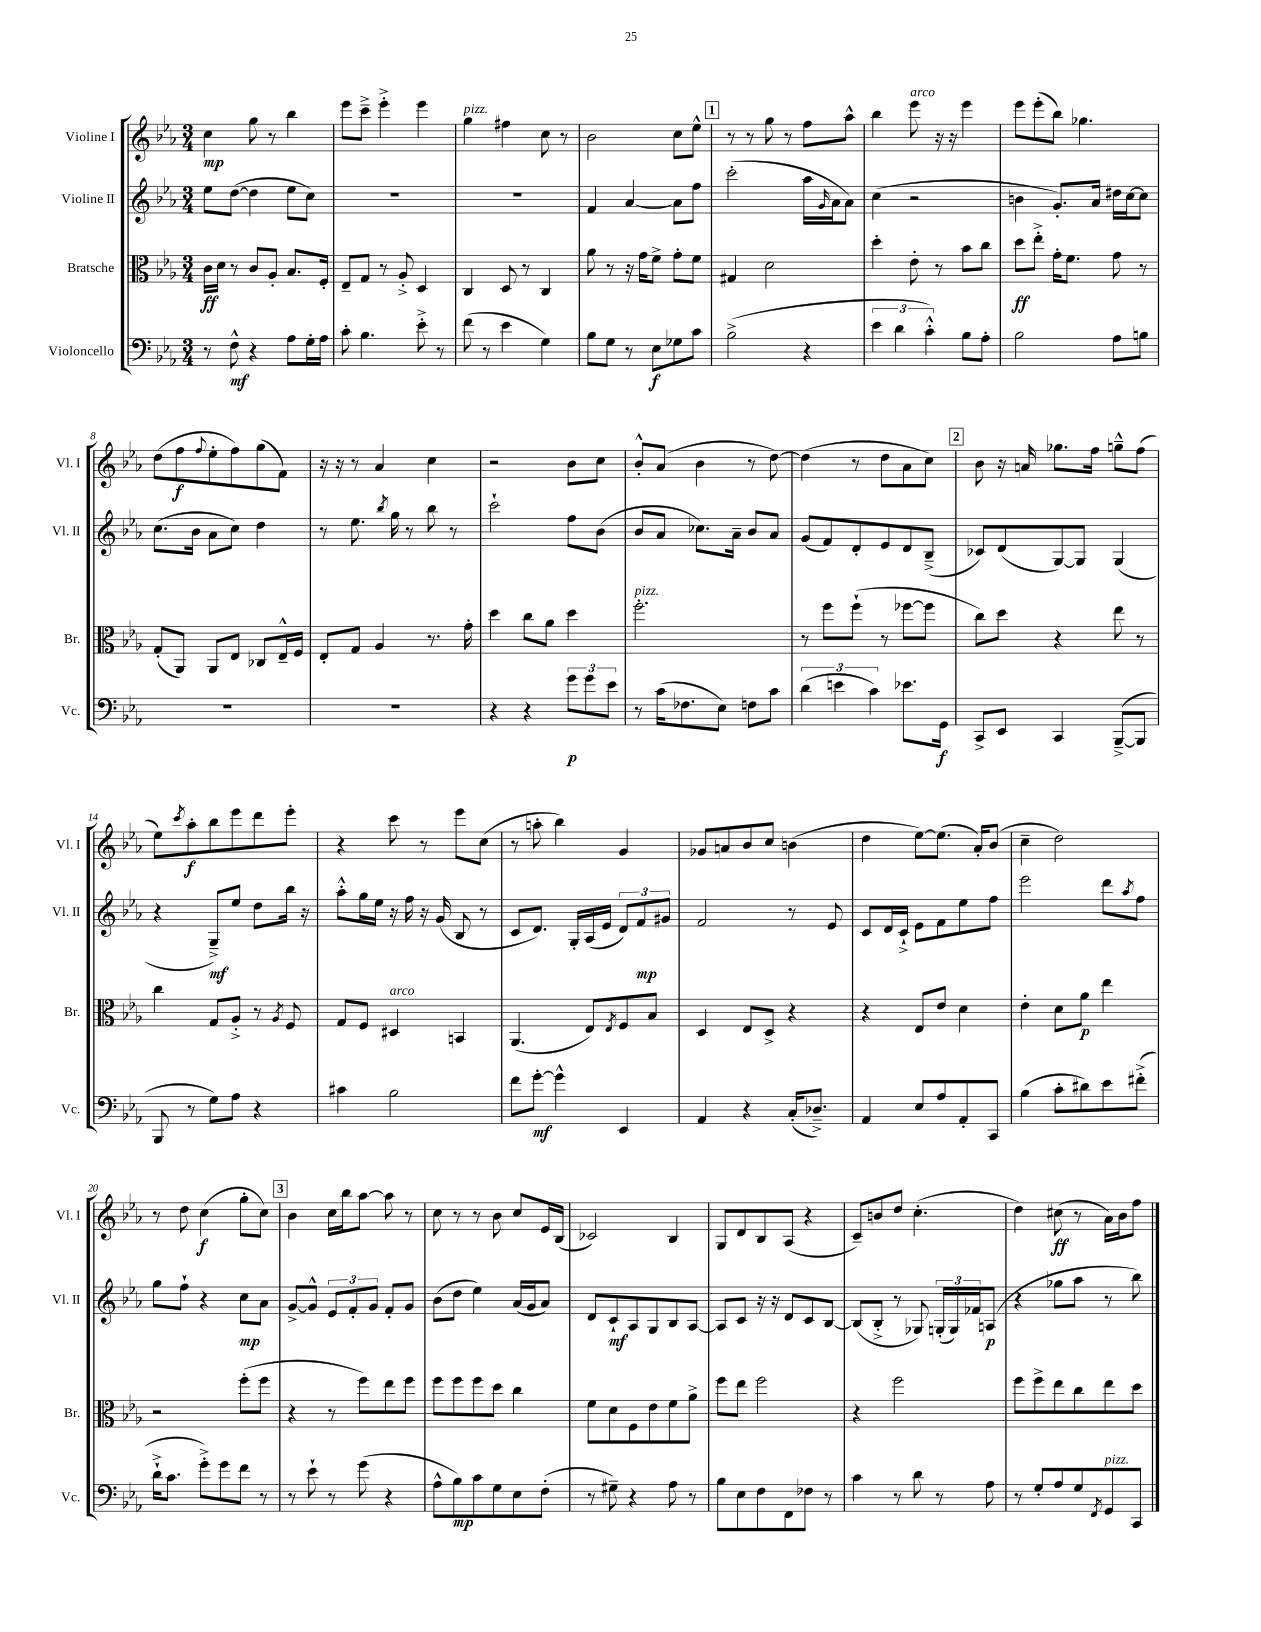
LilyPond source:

<<
\new StaffGroup <<
\new Staff = "s0" \with { instrumentName = "Violine I" shortInstrumentName = "Vl. I" } {
    \clef treble \key ees \major \numericTimeSignature \time 3/4
    c''4\mp g''8 r8 bes''4 |
    ees'''8 c'''8---> ees'''4-.-> ees'''4 |
    g''4^\markup { \italic "pizz." } fis''4 c''8 r8 |
    bes'2 c''8 ees''8-^ |
    \mark \markup { \box "1" } r8 r8 g''8 r8 f''8 aes''8-^ |
    bes''4 ees'''8^\markup { \italic "arco" } r16 r16 ees'''4 |
    ees'''8 ees'''8-.( bes''8) ges''4. |
    d''8( f''8\f \appoggiatura { f''8 } ees''8-. f''8) g''8( f'8) |
    r16 r16 r8 aes'4 c''4 |
    r2 bes'8 c''8 |
    bes'8-.-^ aes'8( bes'4 r8 d''8~) |
    d''4( r8 d''8 aes'8 c''8) |
    \mark \markup { \box "2" } bes'8 r16 a'16 ges''8. f''16 g''8---^ f''8( |
    ees''8) \acciaccatura { c'''8 } aes''8-.\f bes''8 ees'''8 d'''8 ees'''8-. |
    r4 c'''8 r8 ees'''8 c''8( |
    r8 a''8-. bes''4) g'4 |
    ges'8 a'8 bes'8 c''8 b'4( |
    d''4 ees''8~) ees''8.( aes'16-.) bes'8( |
    c''4-- d''2) |
    r8 d''8 c''4\f( g''8-. c''8) |
    \mark \markup { \box "3" } bes'4 c''16 bes''16 aes''8~ aes''8 r8 |
    c''8 r8 r8 bes'8 c''8 ees'16 bes16( |
    ces'2) bes4 |
    g8 d'8 bes8 aes8( r4 |
    c'8--) b'8 d''8 c''4.-.( |
    d''4) cis''8\ff( r8 aes'16) bes'16 f''8 \bar "|." |
}
\new Staff = "s1" \with { instrumentName = "Violine II" shortInstrumentName = "Vl. II" } {
    \clef treble \key ees \major \numericTimeSignature \time 3/4
    ees''8 d''8~( d''4 ees''8 c''8) |
    R2. |
    R2. |
    f'4 aes'4~ aes'8 f''8 |
    \mark \markup { \box "1" } c'''2-.( aes''16 \grace { g'16 } aes'16 aes'8) |
    c''4( r2 |
    b'4 g'8.-.) aes'16 dis''16 c''16~ c''8 |
    c''8.( bes'16 aes'8 c''8) d''4 |
    r8 ees''8. \acciaccatura { bes''8 } g''16 r8 bes''8 r8 |
    c'''2-! f''8 bes'8( |
    bes'8 aes'8 ces''8.) aes'16-- bes'8 aes'8 |
    g'8( f'8) d'8-. ees'8 d'8 bes8--->( |
    \mark \markup { \box "2" } ces'8) d'8( g8~) g8 g4( |
    r4 g8--->\mf) ees''8 d''8 bes''16 r16 |
    aes''8-.-^ g''16 ees''16 r16 f''16 r16 g'16( bes8 r8 |
    c'8 d'8.) g16-. aes16( ees'16 \tuplet 3/2 { d'8) f'8\mp gis'8 } |
    f'2 r8 ees'8 |
    c'8 d'16 c'16-!-> ees'8 f'8 ees''8 f''8 |
    ees'''2 d'''8 \acciaccatura { aes''8 } f''8 |
    g''8 f''8-! r4 c''8\mp aes'8 |
    \mark \markup { \box "3" } g'8~-> g'8-^ \tuplet 3/2 { ees'8 f'8-. g'8 } f'8-. g'8 |
    bes'8( d''8 ees''4) aes'16( g'16 aes'8) |
    d'8 c'8-!\mf aes8 g8 bes8 aes8~ |
    aes8 c'8 r16 r16 d'8 c'8 bes8~ |
    bes8( bes8-.-> r8 ges8) \tuplet 3/2 { g16-.( g16) fes'16 } a8\p( |
    r4 ges''8 aes''8 r8 bes''8) \bar "|." |
}
\new Staff = "s2" \with { instrumentName = "Bratsche" shortInstrumentName = "Br." } {
    \clef alto \key ees \major \numericTimeSignature \time 3/4
    c'16\ff d'16 r8 c'8 aes8-. bes8. f16-. |
    ees8-- g8 r8 aes8-.-> d4 |
    c4 d8 r8 c4 |
    aes'8 r8 r16 g'16 f'8-> g'8-. f'8 |
    \mark \markup { \box "1" } gis4 d'2 |
    d''4-. ees'8-. r8 bes'8 c''8 |
    d''8\ff ees''8-.-> g'16-. f'8. g'8 r8 |
    g8-.( aes,8) aes,8 ees8 ces8 ees16---^ f16 |
    ees8-. g8 aes4 r8. g'16-. |
    d''4 c''8 aes'8 d''4 |
    f''2.-.^\markup { \italic "pizz." } |
    r8 f''8 f''8-!( r8 fes''8~ fes''8 |
    \mark \markup { \box "2" } c''8) d''8 r4 ees''8 r8 |
    c''4 g8 aes8-.-> r8 \acciaccatura { aes8 } f8 |
    g8 f8 dis4^\markup { \italic "arco" } b,4 |
    aes,4.( ees8) \acciaccatura { ees8 } f8 bes8 |
    d4 ees8 d8-> r4 |
    r4 ees8 ees'8 d'4 |
    ees'4-. d'8 aes'8\p ees''4 |
    r2 f''8-.( f''8 |
    \mark \markup { \box "3" } r4 r8 f''8) ees''8 f''8 |
    f''8 f''8 f''8 d''8 c''4 |
    f'8 d'8 f8 ees'8 f'8 aes'8-> |
    f''8 ees''8 f''2 |
    r4 f''2 |
    f''8 f''8-> ees''8 c''8 ees''8 d''8 \bar "|." |
}
\new Staff = "s3" \with { instrumentName = "Violoncello" shortInstrumentName = "Vc." } {
    \clef bass \key ees \major \numericTimeSignature \time 3/4
    r8 f8-^\mf r4 aes8 g16-. aes16 |
    c'8-. bes4. ees'8-.-> r8 |
    f'8( r8 ees'4 g4) |
    bes8 g8 r8 ees8\f ges8 c'8 |
    \mark \markup { \box "1" } bes2->( r4 |
    \tuplet 3/2 { ees'4 d'4 c'4-.-^) } bes8 aes8-. |
    bes2 aes8 b8 |
    R2. |
    R2. |
    r4 r4 \tuplet 3/2 { g'8\p g'8 ees'8 } |
    r8 c'16( fes8. ees8) f8 c'8 |
    \tuplet 3/2 { d'4( e'4 c'4) } ees'8. g,16\f |
    \mark \markup { \box "2" } c,8-> ees,8 c,4 bes,,8~--->( bes,,8 |
    bes,,8 r8 g8) aes8 r4 |
    cis'4 bes2 |
    f'8 g'8~-.\mf g'4-^ ees,4 |
    aes,4 r4 c16-.( des8.--->) |
    aes,4 ees8 aes8 aes,8-. c,8 |
    bes4( c'8-. dis'8) ees'8 fis'8-.->( |
    d'16-!-> c'8. g'8-.->) g'8 f'8 r8 |
    \mark \markup { \box "3" } r8 ees'8-! r8 g'8( r4 |
    aes8-^ bes8\mp) c'8 g8 ees8 f8-.( |
    r8 gis8--) r4 aes8 r8 |
    bes8 ees8 f8 f,8 fes8 r8 |
    c'4 r8 d'8 r8 aes8 |
    r8 g8-. aes8 g8 \acciaccatura { f,8 } g,8^\markup { \italic "pizz." } c,8 \bar "|." |
}
>>
>>
